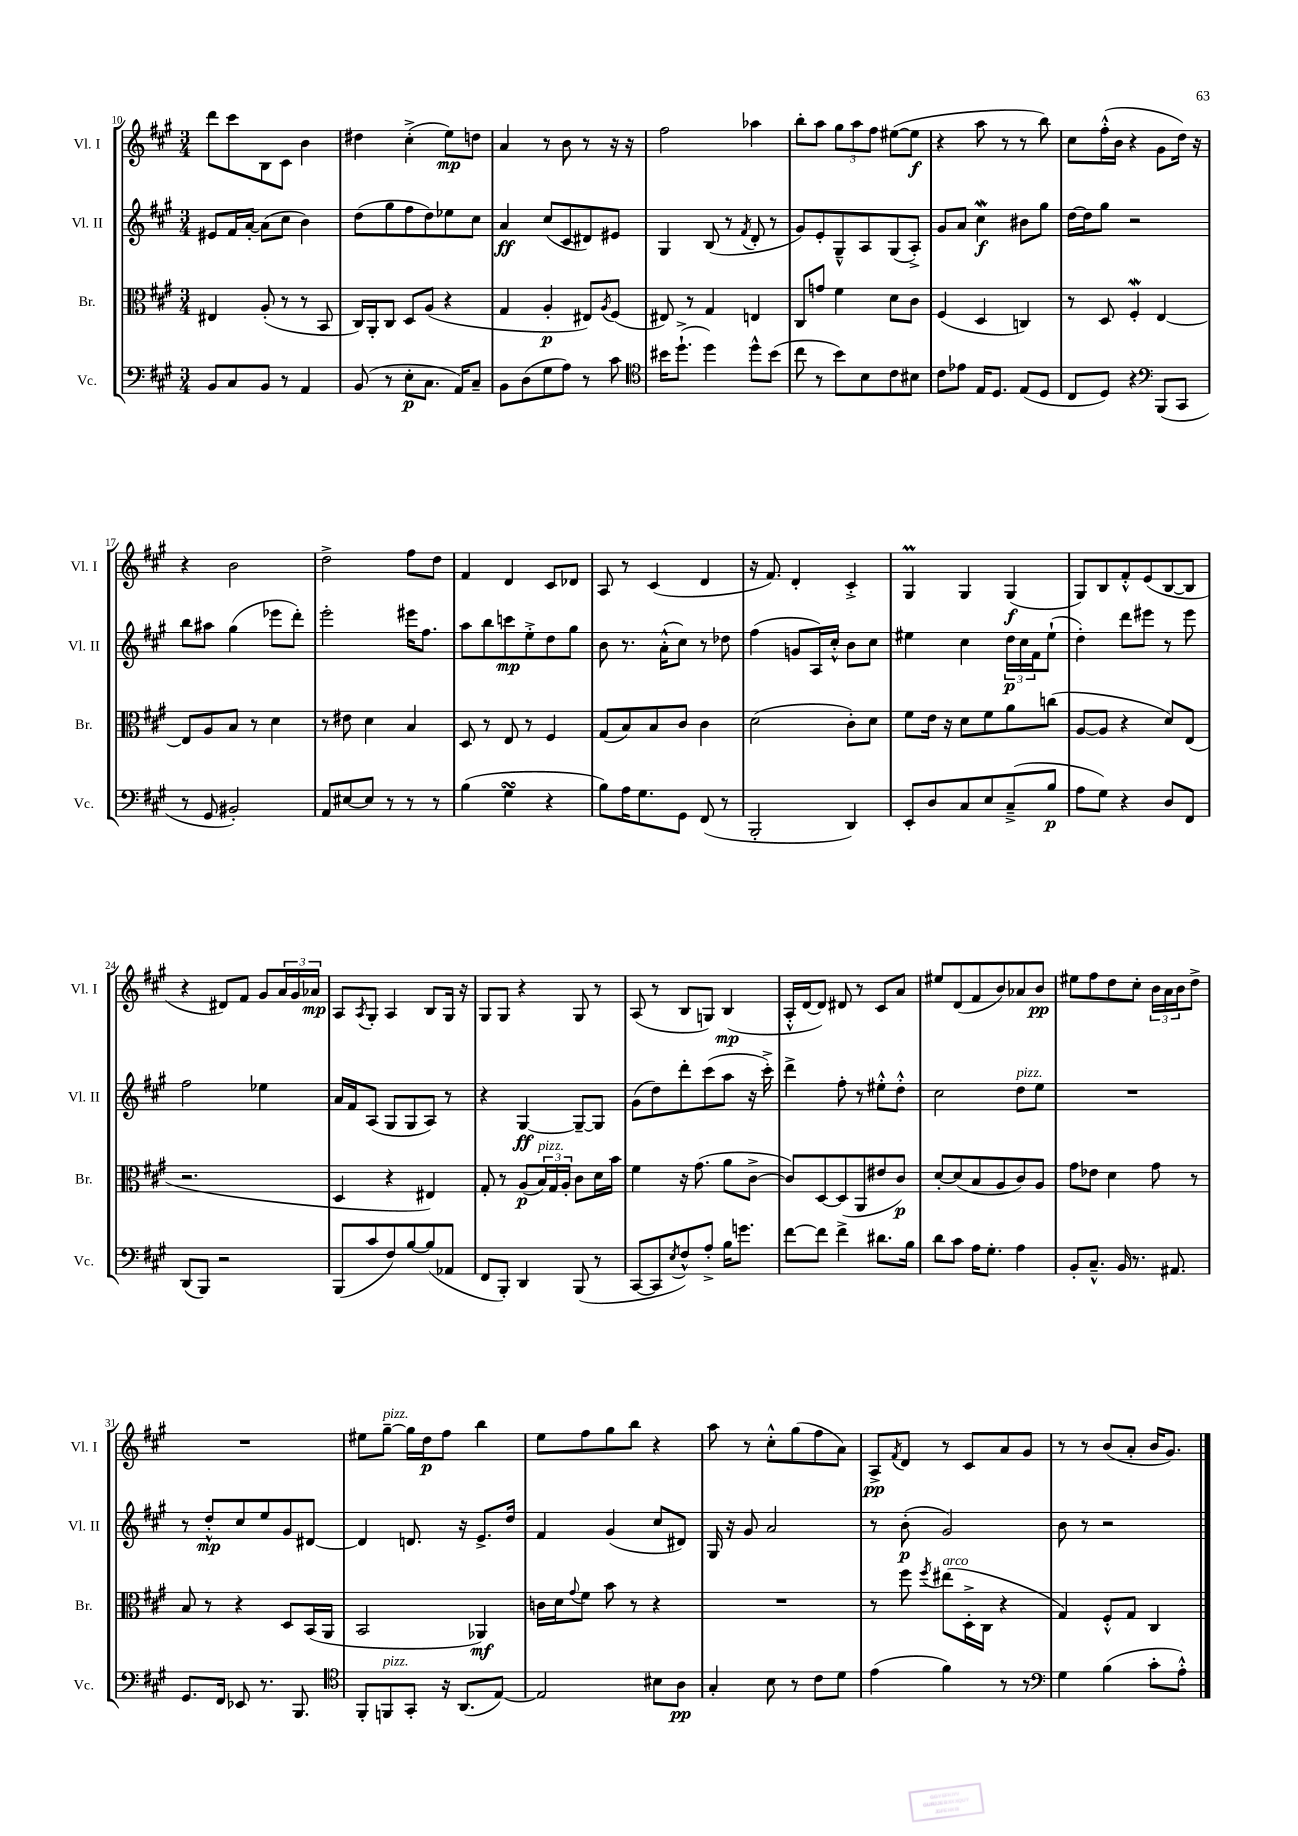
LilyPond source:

<<
\new StaffGroup <<
\new Staff = "s0" \with { instrumentName = "Vl. I" shortInstrumentName = "Vl. I" } {
    \clef treble \key a \major \numericTimeSignature \time 3/4
    d'''8 cis'''8 b8 cis'8 b'4 |
    dis''4 cis''4-.->( e''8\mp) d''8 |
    a'4 r8 b'8 r8 r16 r16 |
    fis''2 aes''4 |
    b''8-. a''8 \tuplet 3/2 { gis''8 a''8 fis''8 } eis''8~( eis''8\f |
    r4 a''8 r8 r8 b''8) |
    cis''8 fis''16-.-^( b'16 r4 gis'8 d''16) r16 |
    r4 b'2 |
    d''2-> fis''8 d''8 |
    fis'4 d'4 cis'8 des'8 |
    a8 r8 cis'4( d'4 |
    r16 fis'8.) d'4-. cis'4-.-> |
    gis4\prall gis4 gis4\f( |
    gis8) b8 fis'8-.-^ e'8( b8~ b8 |
    r4 dis'8) fis'8 gis'8 \tuplet 3/2 { a'16 gis'16 aes'16\mp } |
    a8 \acciaccatura { a8 } gis8-. a4 b8 gis16 r16 |
    gis8 gis8 r4 gis8 r8 |
    a8( r8 b8 g8) b4\mp( |
    a16-.-^ d'16~ d'8) dis'8 r8 cis'8 a'8 |
    eis''8 d'8( fis'8 b'8) aes'8 b'8\pp |
    eis''8 fis''8 d''8 cis''8-. \tuplet 3/2 { b'16 a'16 b'16 } d''8-> |
    R2. |
    eis''8 gis''8~--^\markup { \italic "pizz." } gis''16 d''16\p fis''8 b''4 |
    e''8 fis''8 gis''8 b''8 r4 |
    a''8 r8 cis''8-.-^ gis''8( fis''8 a'8) |
    a8->\pp \acciaccatura { fis'8 } d'8 r8 cis'8 a'8 gis'8 |
    r8 r8 b'8( a'8-. b'16 gis'8.) \bar "|." |
}
\new Staff = "s1" \with { instrumentName = "Vl. II" shortInstrumentName = "Vl. II" } {
    \clef treble \key a \major \numericTimeSignature \time 3/4
    eis'8 fis'16 a'16~-. a'8( cis''8 b'4) |
    d''8( gis''8 fis''8 d''8) ees''8 cis''8 |
    a'4\ff cis''8( cis'8 dis'8) eis'8 |
    gis4 b8( r8 \acciaccatura { fis'8 } d'8-. r8 |
    gis'8) e'8-. gis8---^ a8 gis8( a8-.->) |
    gis'8 a'8 cis''4\mordent\f bis'8 gis''8 |
    d''16~ d''16 gis''8 r2 |
    b''8 ais''8 gis''4( ees'''8 d'''8-.) |
    e'''2-. eis'''16 fis''8. |
    a''8 b''8 c'''8\mp e''8-.-> d''8 gis''8 |
    b'8 r8. a'16-.-^( cis''8) r8 des''8 |
    fis''4( g'8 a16) cis''16-.-^ b'8 cis''8 |
    eis''4 cis''4 \tuplet 3/2 { d''16\p cis''16 fis'16 } eis''8-!( |
    d''4-.) d'''8 eis'''8 r8 eis'''8 |
    fis''2 ees''4 |
    a'16 fis'16 a8( gis8 gis8 a8) r8 |
    r4 gis4~\ff gis8~-- gis8 |
    gis'8( d''8) d'''8-. cis'''8( a''8 r16 cis'''16-.->) |
    d'''4-> fis''8-. r8 eis''8-.-^ d''8-.-^ |
    cis''2 d''8^\markup { \italic "pizz." } e''8 |
    R2. |
    r8 d''8-.-^\mp cis''8 e''8 gis'8 dis'8~ |
    dis'4 d'8. r16 e'8.-> d''16 |
    fis'4 gis'4( cis''8 dis'8) |
    gis16 r16 gis'8 a'2 |
    r8 b'8-.\p( gis'2) |
    b'8 r8 r2 \bar "|." |
}
\new Staff = "s2" \with { instrumentName = "Br." shortInstrumentName = "Br." } {
    \clef alto \key a \major \numericTimeSignature \time 3/4
    eis4 a8-.( r8 r8 b,8 |
    cis16) a,16-. cis8 d8 a8( r4 |
    gis4 a4-.\p eis8) \acciaccatura { a8 } fis8( |
    eis8) r8 gis4 e4 |
    cis8 g'8 fis'4 d'8 cis'8 |
    fis4( d4 c4) |
    r8 d8 fis4-.\mordent e4~ |
    e8 a8 b8 r8 d'4 |
    r8 eis'8 d'4 b4 |
    d8 r8 e8 r8 fis4 |
    gis8( b8) b8 cis'8 cis'4 |
    d'2( cis'8-.) d'8 |
    fis'8 e'16 r16 d'8 fis'8 a'8 c''8( |
    a8~ a8 r4 d'8) e8( |
    r2. |
    d4 r4 eis4) |
    gis8-. r8 a8\p( \tuplet 3/2 { b16^\markup { \italic "pizz." }) gis16 a16-. } cis'8 d'16 b'16 |
    fis'4 r16 gis'8.( a'8 cis'8~-> |
    cis'8) d8~ d8( a,8 eis'8 cis'8\p) |
    d'8~-. d'8( b8 a8 cis'8) a8 |
    gis'8 ees'8 d'4 gis'8 r8 |
    b8 r8 r4 d8 b,16( a,16 |
    b,2 aes,4\mf) |
    c'16 d'16 \appoggiatura { gis'8 } fis'8 b'8 r8 r4 |
    R2. |
    r8 fis''8 \acciaccatura { fis''8 } eis''8^\markup { \italic "arco" }( d16-.-> cis16 r4 |
    gis4) fis8-.-^ gis8 cis4 \bar "|." |
}
\new Staff = "s3" \with { instrumentName = "Vc." shortInstrumentName = "Vc." } {
    \clef bass \key a \major \numericTimeSignature \time 3/4
    b,8 cis8 b,8 r8 a,4 |
    b,8( r8 e8-.\p cis8. a,16) cis8-- |
    b,8 d8( gis8 a8) r8 cis'8 |
    \clef tenor bis'16 d''8.-!->( d''4) d''8-^ bis'8( |
    cis''8 r8 b'8) b8 cis'8 bis8 |
    cis'8 ees'8 e16 d8. e8( d8 |
    cis8 d8) r4 \clef bass b,,8( cis,8 |
    r8 gis,8 bis,2-.) |
    a,8 eis8~ eis8 r8 r8 r8 |
    b4( gis4\turn r4 |
    b8) a16 gis8. gis,8 fis,8( r8 |
    b,,2-. d,4) |
    e,8-. d8 cis8 e8 cis8--->( b8\p |
    a8 gis8) r4 d8 fis,8 |
    d,8( b,,8) r2 |
    b,,8( cis'8 fis8) b8~ b8( aes,8 |
    fis,8 b,,8-.) d,4 b,,8( r8 |
    cis,8~ cis,8 \acciaccatura { e8 } fis8-^) a8-.-> b16 g'8. |
    fis'8~ fis'8 fis'4-> dis'8. b16 |
    d'8 cis'8 a16 gis8.-. a4 |
    b,8-. cis8.---^ b,16 r8. ais,8. |
    gis,8. fis,16 ees,8 r8. b,,8. |
    \clef tenor fis,8-. f,8^\markup { \italic "pizz." } gis,8-. r16 a,8.( e8~) |
    e2 bis8 a8\pp |
    gis4-. b8 r8 cis'8 d'8 |
    e'4( fis'4) r8 r8 |
    \clef bass gis4 b4( cis'8-. a8-.-^) \bar "|." |
}
>>
>>
\layout { \context { \Score currentBarNumber = #10 } }
